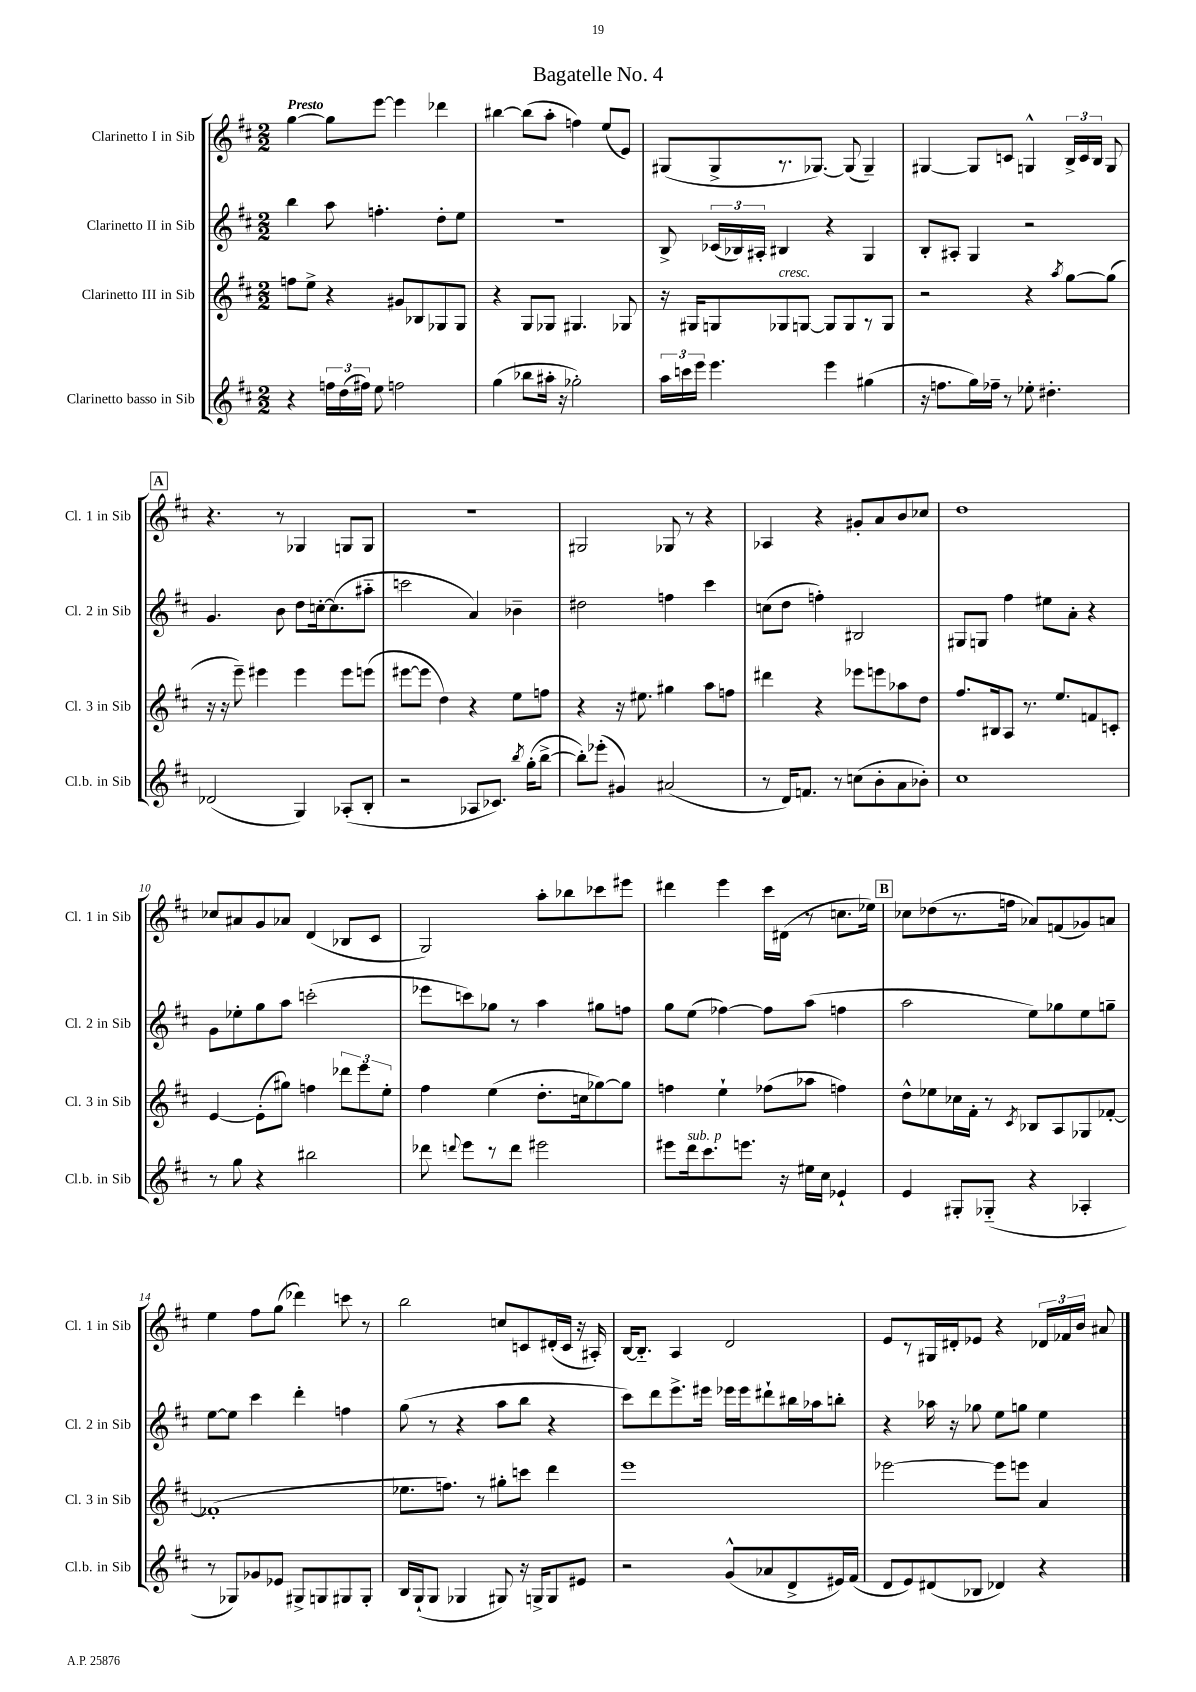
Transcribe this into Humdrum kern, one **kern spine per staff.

**kern	**kern	**kern	**kern
*staff4	*staff3	*staff2	*staff1
*clefG2	*clefG2	*clefG2	*clefG2
*k[f#c#]	*k[f#c#]	*k[f#c#]	*k[f#c#]
*M2/2	*M2/2	*M2/2	*M2/2
4r	8ff	4bb	[4gg
.	8ee^	.	.
24ff	4r	8aa	8gg]
(24dd	.	.	.
24ff#)	.	.	.
8ee	.	4.ff'	[8eee
2ff	8g#	.	4eee]
.	8B-	.	.
.	8G-	8dd'	4ddd-
.	8G-	8ee	.
=	=	=	=
(4gg	4r	1r	[4bb#
8bb-	8G	.	(8bb#]
16aa#'	8G-	.	8aa'
16r	.	.	.
2gg-')	4.G#	.	4ff)
.	.	.	(8ee
.	8G-	.	8e)
=	=	=	=
24aa	16r	8B^	(8G#
24ccc	.	.	.
.	16G#	.	.
24eee	.	.	.
4.eee	8G	(24c-	8G#^
.	.	24B-)	.
.	.	24A#'	.
.	8G-	4B#	8.r
.	[8G	.	.
.	.	.	[8.G-)
4eee	8G]	4r	.
.	8G	.	(8G-]
(4gg#	8r	4G	4G-~)
.	8G	.	.
=	=	=	=
16r	2r	8B'	[4G#
8.ff	.	.	.
.	.	8A#'	.
16gg)	.	4G	8G#]
16ff-~	.	.	.
8r	.	.	8c
8ee-'	4r	2r	4G^^
4.dd#'	.	.	.
.	8qaa	.	.
.	[8gg	.	24B^
.	.	.	24c
.	.	.	24B
.	(8gg]	.	8G
=	=	=	=
(2d-	16r	4.g	4.r
.	16r	.	.
.	8eee~)	.	.
.	4eee#	.	.
.	.	8b	8r
4G)	4eee#	8dd	4G-
.	.	[16cc'	.
.	.	(8.cc]	.
(8A-'	8eee#	.	8G
8B'	(8eee	8aa#'~	8G
=	=	=	=
2r	[8eee#	2ccc	1r
.	8eee#]	.	.
.	4dd)	.	.
8A-	4r	4a)	.
8.c-)	.	.	.
.	8ee	4b-~	.
8qbb	.	.	.
(16gg'	.	.	.
[8bb^	8ff	.	.
=	=	=	=
8bb'])	4r	2dd#	2G#
(8eee-'	.	.	.
4g#)	16r	.	.
.	8.ee#	.	.
(2a#	4gg#	4ff	8G-
.	.	.	8r
.	8aa	4ccc#	4r
.	8ff	.	.
=	=	=	=
8r	4ddd#	(8cc	4A-
16d)	.	8dd	.
8.f	.	.	.
.	4r	4ff')	4r
8r	.	.	.
(8cc	8eee-	2B#	8g#'
8b'	8eee	.	8a
8a	8aa-	.	8b
8b-')	8dd	.	8cc-
=	=	=	=
1cc#	8.ff#	8G#	1dd
.	.	8G	.
.	16B#	.	.
.	8A	4ff#	.
.	8.r	.	.
.	.	8ee#	.
.	8.ee	.	.
.	.	8a'	.
.	8f	4r	.
.	8c'	.	.
=	=	=	=
8r	[4e	8g	8cc-
8gg	.	8ee-'	8a#
4r	(8e']	8gg	8g
.	8gg#)	8aa	8a-
2bb#	4ff	(2ccc'	(4d
.	12ddd-	.	8B-
.	12eee	.	.
.	.	.	8c#
.	12ee'	.	.
=	=	=	=
8ddd-	4ff#	8eee-	2G)
8qqddd	.	.	.
8eee	.	8ccc)	.
8r	(4ee	8gg-	.
8ddd	.	8r	.
2eee#	8.dd'	4aa	8aa'
.	.	.	8bb-
.	16cc	.	.
.	[8gg-)	8gg#	8ccc-
.	8gg-]	8ff	8eee#
=	=	=	=
8eee#	4ff	8gg	4ddd#
16ddd	.	(8ee	.
8.ccc#	.	.	.
.	4ee`	[4ff-)	4eee
8.eee	.	.	.
.	(8ff-	8ff-]	16ccc#
16r	.	.	(16d#
16ee#	8aa-	(8aa	8r
16cc#	.	.	.
4e-`	4ff)	4ff	8.cc
.	.	.	16ee-)
=	=	=	=
4e	8dd^^	2aa	8cc-
.	8ee-	.	(8dd-
8G#'	16cc-	.	8.r
.	16f#'	.	.
(8G-'~	8r	.	.
.	.	.	16ff
.	8qc#	.	.
4r	8B-	8ee)	8a-)
.	8A	8gg-	(8f
4A-'	8G-	8ee	8g-)
.	[8f-'	8gg~	8a
=	=	=	=
8r	(1f-']	[8ee	4ee
8G-)	.	8ee]	.
8g-	.	4ccc#	8ff#
8e-	.	.	(8gg
8G#^	.	4ddd'	4ddd-)
8G	.	.	.
8G#	.	4ff	8ccc
8G#'	.	.	8r
=	=	=	=
16B	8.ee-	(8gg	2bb
(16G`	.	.	.
8G	.	8r	.
.	8.ff)	.	.
4G-	.	4r	.
.	8r	.	.
8G#)	8gg#'	8aa	8cc
16r	8ccc	8bb	8c
16G^	.	.	.
8G	4ddd	4r	(16d#'
.	.	.	16c
8e#	.	.	16r
.	.	.	16A#')
=	=	=	=
2r	1eee	8ccc#)	[16B
.	.	.	8.B'~]
.	.	8ddd	.
.	.	8.eee^	4A
.	.	16eee#	.
(8g^^	.	16eee-	2d
.	.	16eee-	.
8a-	.	8ddd#`	.
8d^	.	16bb#	.
.	.	16aa-	.
16e#)	.	8bb'	.
(16f#	.	.	.
=	=	=	=
8d	[2eee-	4r	8e
8e)	.	.	8r
(8d#	.	16aa-	16G#
.	.	16r	16d#'
8B-	.	8gg-	8e-
4d-)	8eee-]	8ee	4r
.	8eee	8gg	.
4r	4a	4ee	24d-
.	.	.	24f-
.	.	.	24b
.	.	.	8a#
==	==	==	==
*-	*-	*-	*-
